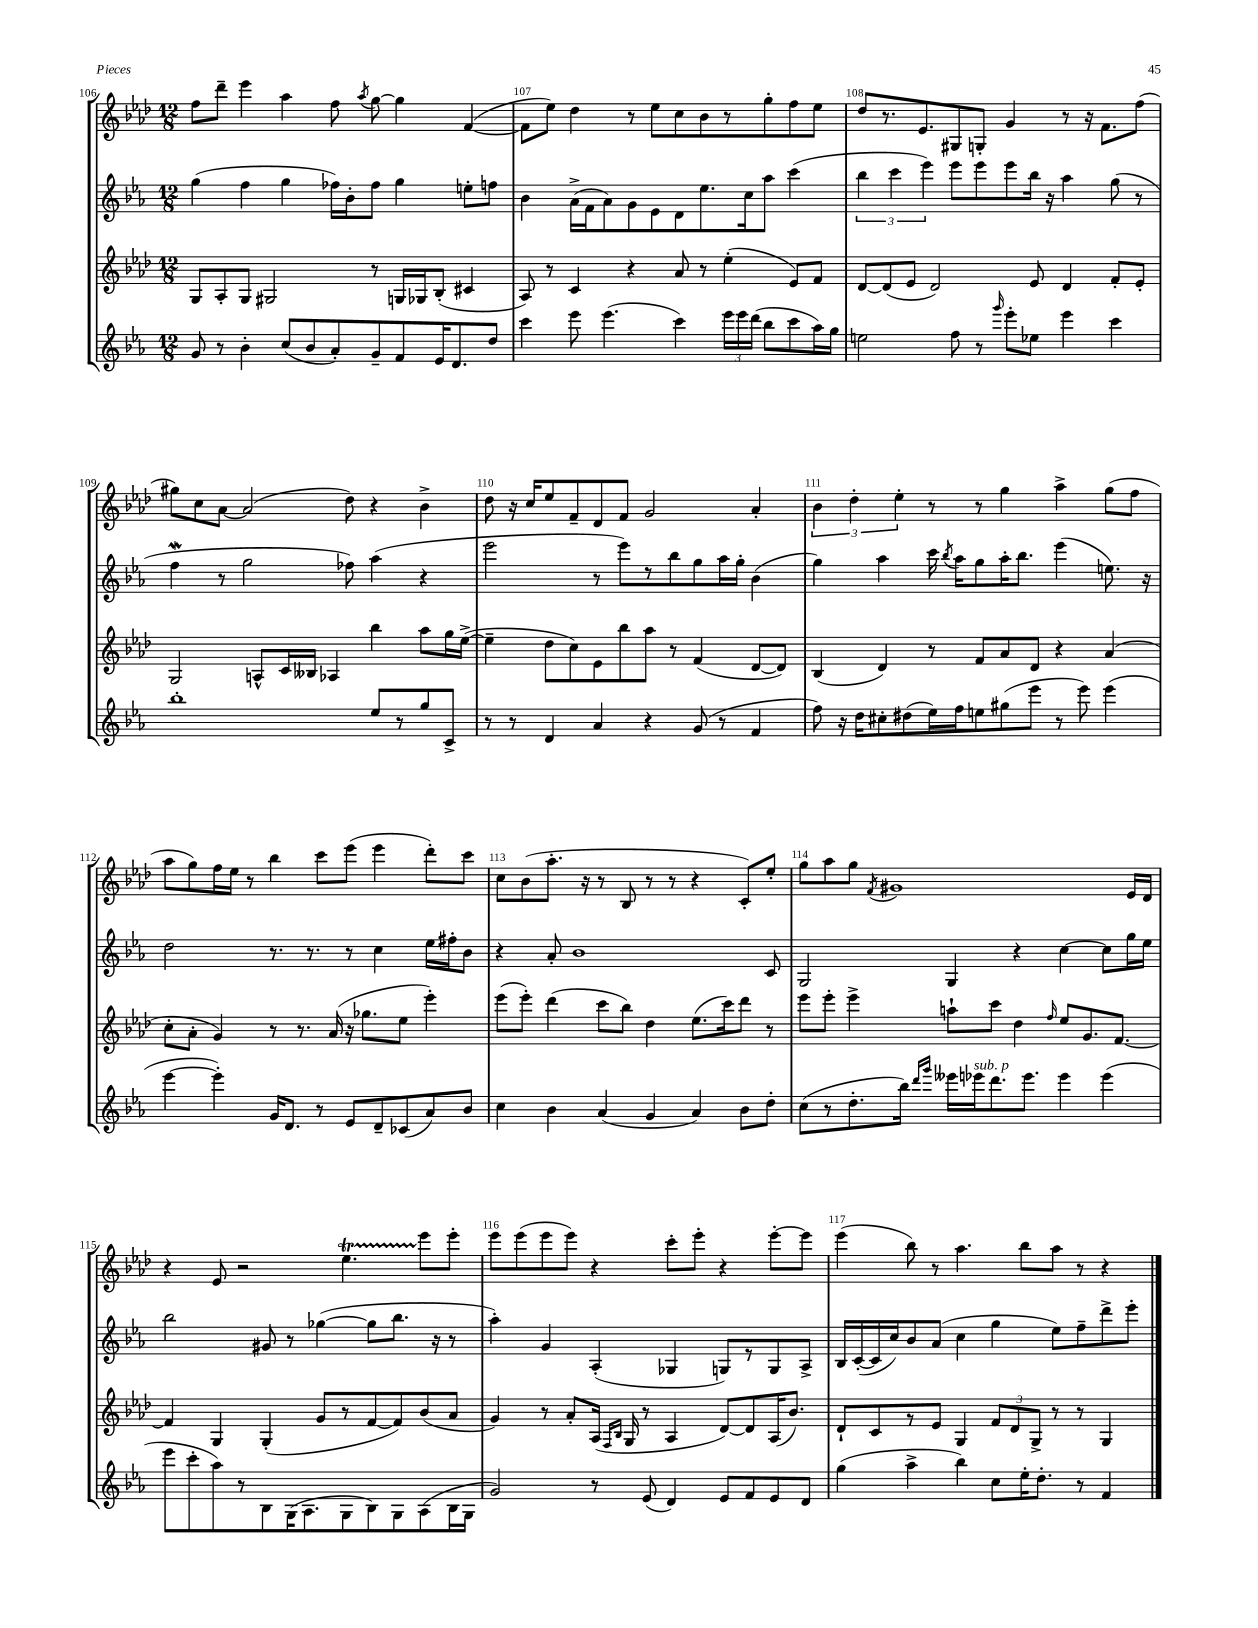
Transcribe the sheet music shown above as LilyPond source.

<<
\new StaffGroup <<
\new Staff = "s0" {
    \clef treble \key aes \major \numericTimeSignature \time 12/8
    \autoBeamOff f''8[ des'''8]-- ees'''4 aes''4 f''8 \acciaccatura { aes''8 } g''8~ g''4 f'4~( |
    f'8[ ees''8]) des''4 r8 ees''8[ c''8 bes'8 r8 g''8-. f''8 ees''8] |
    des''8[ r8. ees'8. gis8 g8]-. g'4 r8 r16 f'8.[ f''8]( |
    gis''8[) c''8 aes'8]~ aes'2( des''8) r4 bes'4-> |
    des''8 r16 c''16[ ees''8 f'8-- des'8 f'8] g'2 aes'4-. |
    \tuplet 3/2 { bes'4 des''4-. ees''4-. } r8 r8 g''4 aes''4-> g''8[( f''8] |
    aes''8[ g''8) f''16 ees''16] r8 bes''4 c'''8[ ees'''8]( ees'''4 des'''8[-.) c'''8] |
    c''8[ bes'8( aes''8.]-. r16 r8 bes8 r8 r8 r4 c'8[-.) ees''8]-. |
    g''8[ aes''8 g''8] \acciaccatura { f'8 } gis'1 ees'16[ des'16] |
    r4 ees'8 r2 ees''4.\startTrillSpan ees'''8[\stopTrillSpan ees'''8]-. |
    ees'''8[ ees'''8( ees'''8 ees'''8]) r4 c'''8[-. ees'''8]-. r4 ees'''8[~-. ees'''8] |
    ees'''4( bes''8) r8 aes''4. bes''8[ aes''8] r8 r4 \bar "|." |
}
\new Staff = "s1" {
    \clef treble \key ees \major \numericTimeSignature \time 12/8
    \autoBeamOff g''4( f''4 g''4 fes''16[) bes'16-. fes''8] g''4 e''8[-. f''8] |
    bes'4 aes'16[->( f'16 aes'8) g'8 ees'8 d'8 ees''8. c''16 aes''8] c'''4( |
    \tuplet 3/2 { bes''4 c'''4 ees'''4) } ees'''8[ ees'''8 ees'''8 bes''16] r16 aes''4 g''8( r8 |
    f''4\mordent r8 g''2 fes''8) aes''4( r4 |
    ees'''2 r8 ees'''8[) r8 bes''8 g''8 aes''16 g''16]-. bes'4( |
    g''4) aes''4 c'''16 \acciaccatura { bes''8 } aes''16[ g''8 aes''16-. bes''8.] ees'''4( e''8.) r16 |
    d''2 r8. r8. r8 c''4 ees''16[ fis''16-. bes'8] |
    r4 aes'8-. bes'1 c'8 |
    g2 g4 r4 c''4~ c''8[ g''16 ees''16] |
    bes''2 gis'8 r8 ges''4~( ges''8[ bes''8.] r16 r8 |
    aes''4-.) g'4 aes4-.( ges4 g8[) r8 g8 aes8]-> |
    bes16[ c'16~-.( c'16 c''16) bes'8 aes'8]( c''4 g''4 ees''8[) f''8-- d'''8-> ees'''8]-. \bar "|." |
}
\new Staff = "s2" {
    \clef treble \key aes \major \numericTimeSignature \time 12/8
    \autoBeamOff g8[ aes8-. g8] gis2 r8 g16[ ges16 bes8]-.( cis'4 |
    aes8) r8 c'4 r4 aes'8 r8 ees''4-.( ees'8[) f'8] |
    des'8[~ des'8( ees'8] des'2) ees'8 des'4 f'8[-. ees'8]-. |
    g2 a8[-^ c'16 beses16] aes4 bes''4 aes''8[ g''16 ees''16]~->( |
    ees''4-- des''8[ c''8) ees'8 bes''8 aes''8] r8 f'4( des'8[~ des'8]) |
    bes4( des'4) r8 f'8[ aes'8 des'8] r4 aes'4( |
    c''8[-. aes'8]-. g'4) r8 r8. aes'16( r16 ges''8.[ ees''8] ees'''4-.) |
    ees'''8[( ees'''8]-.) des'''4( c'''8[ bes''8]) des''4 ees''8.[( c'''16) des'''8] r8 |
    ees'''8[ ees'''8]-. ees'''4-> a''8[-! c'''8] des''4 \grace { f''16 } ees''8[ g'8. f'8.]~ |
    f'4 g4 g4-.( g'8[ r8 f'8~ f'8) bes'8( aes'8] |
    g'4) r8 aes'8[-. aes16]( \grace { f16[ bes16] } g16 r8 aes4 des'8[~) des'8 aes16( bes'8.]) |
    des'8[-! c'8 r8 ees'8] g4 \tuplet 3/2 { f'8[ des'8 g8]-> } r8 r8 g4 \bar "|." |
}
\new Staff = "s3" {
    \clef treble \key ees \major \numericTimeSignature \time 12/8
    \autoBeamOff g'8 r8 bes'4-. c''8[( bes'8 aes'8-.) g'8-- f'8 ees'16 d'8. d''8] |
    c'''4 ees'''8 ees'''4.( c'''4) \tuplet 3/2 { ees'''16[ ees'''16 d'''16]( } bes''8[ c'''8 aes''16) g''16] |
    e''2 f''8 r8 \grace { g'''16 } ees'''8[-. ees''8] ees'''4 c'''4 |
    bes''1-. ees''8[ r8 g''8 c'8]-> |
    r8 r8 d'4 aes'4 r4 g'8( r8 f'4 |
    f''8) r16 d''16[ cis''8-. dis''8( ees''16) f''16 e''8 gis''8( ees'''8] r8 ees'''8) ees'''4( |
    ees'''4~ ees'''4-.) g'16[ d'8.] r8 ees'8[ d'8-- ces'8( aes'8) bes'8] |
    c''4 bes'4 aes'4( g'4 aes'4) bes'8[ d''8]-. |
    c''8[( r8 d''8.-. bes''16]) \grace { d'''16[ g'''16] } eeses'''16[ ees'''16^\markup { \italic "sub. p" } d'''8. ees'''8.] ees'''4 ees'''4( |
    ees'''8[ c'''8-. aes''8) r8 bes8 g16( aes8. g8 bes8) g8 aes8( bes16 g16] |
    g'2) r8 ees'8( d'4) ees'8[ f'8 ees'8 d'8] |
    g''4( aes''4-> bes''4) c''8[ ees''16-. d''8.]-. r8 f'4 \bar "|." |
}
>>
>>
\layout { \context { \Score currentBarNumber = #106 \override BarNumber.break-visibility = ##(#f #t #t) barNumberVisibility = #all-bar-numbers-visible } }
